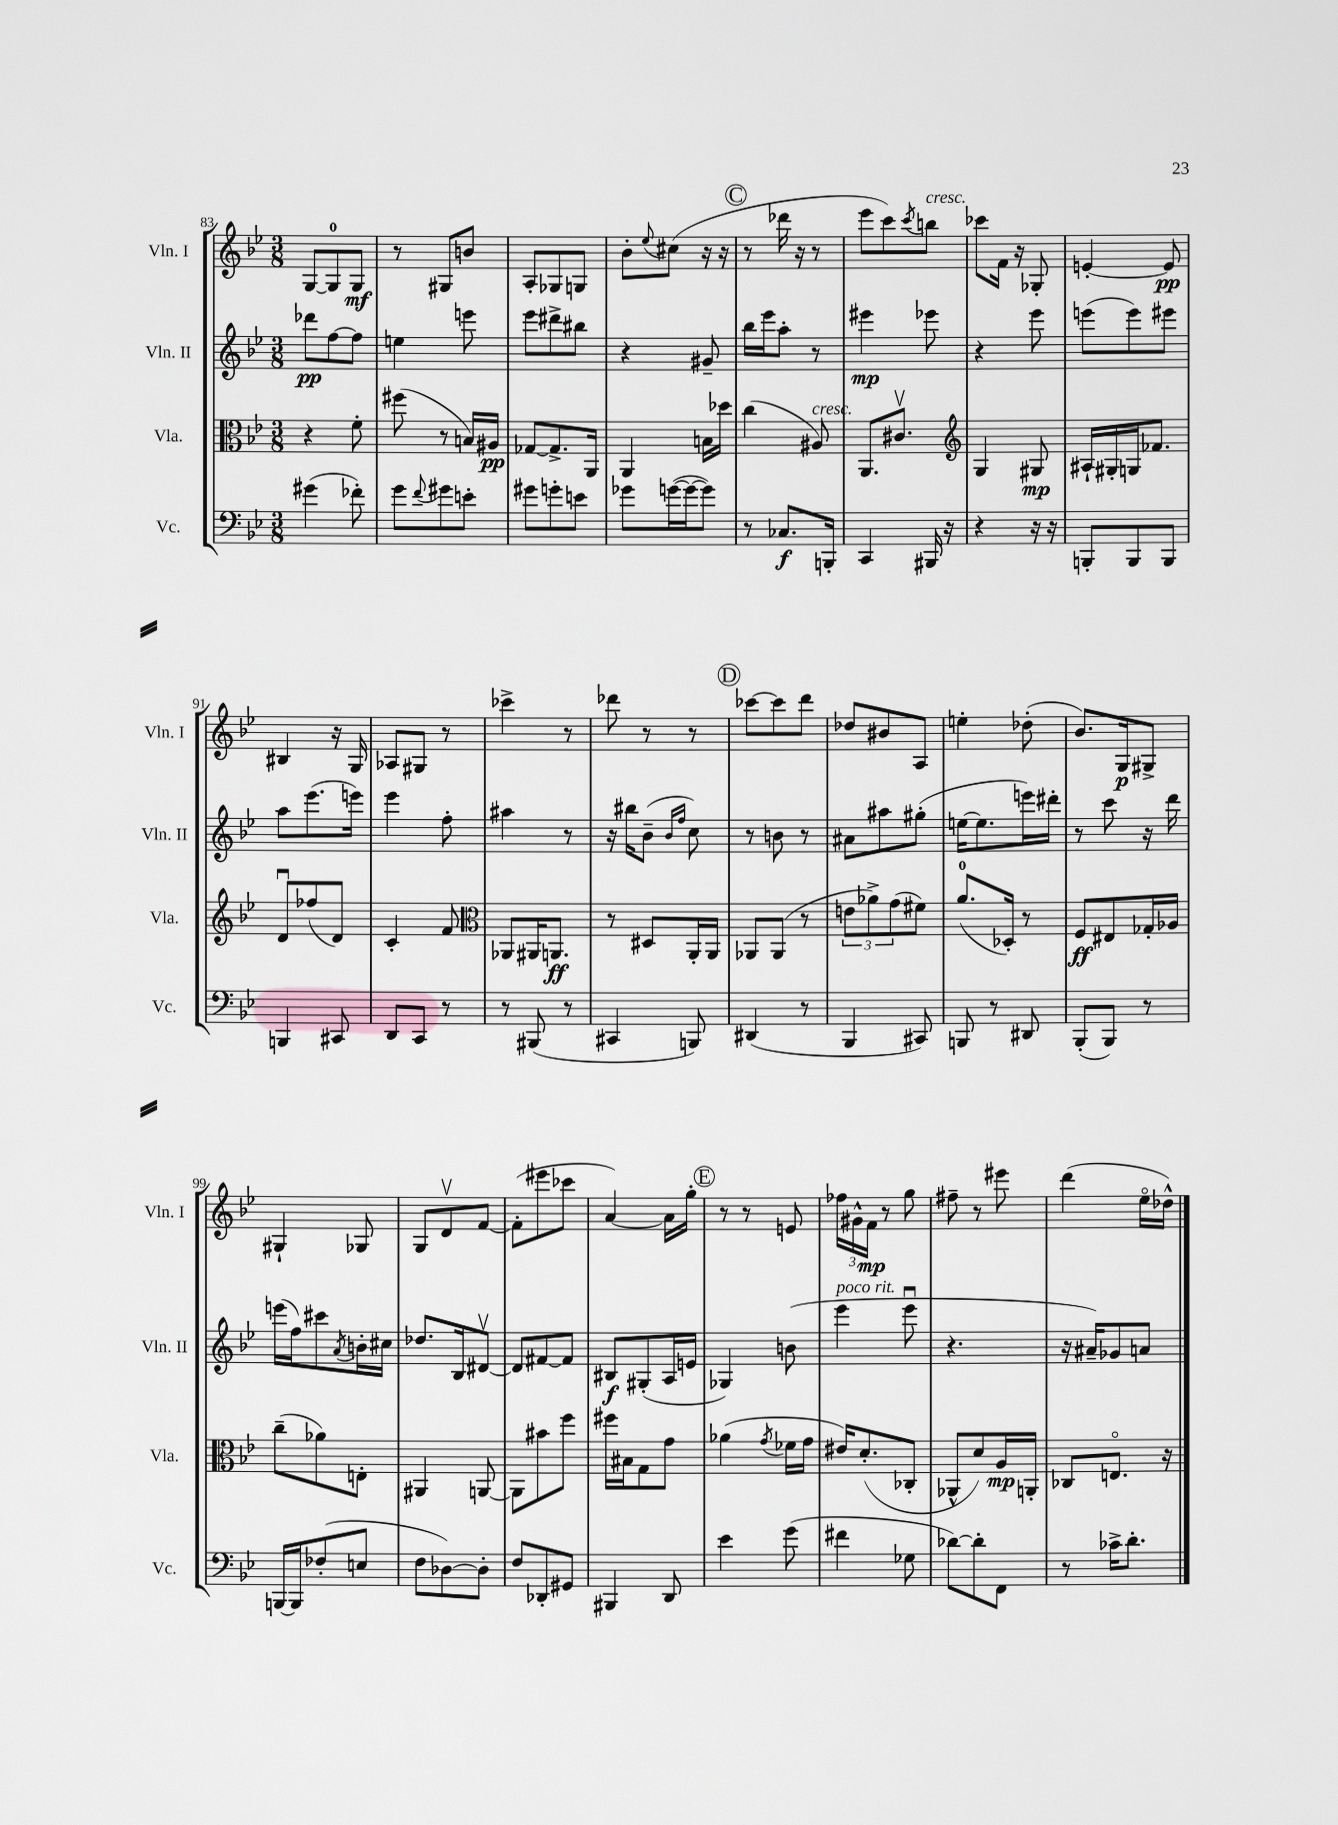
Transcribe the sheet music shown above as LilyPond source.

<<
\new StaffGroup <<
\new Staff = "s0" \with { instrumentName = "Vln. I" shortInstrumentName = "Vln. I" } {
    \clef treble \key bes \major \numericTimeSignature \time 3/8
    g8~ g8-0 g8\mf |
    r8 gis8 b'8 |
    a8-. ges8 g8 |
    bes'8-. \appoggiatura { ees''8 } cis''8( r16 r16 |
    \mark \markup { \circle "C" } r8 des'''16 r16 r8 |
    ees'''8 c'''8) \acciaccatura { c'''8 } b''8^\markup { \italic "cresc." } |
    ces'''8 f'16 r16 ges8-. |
    e'4~-. e'8\pp |
    bis4 r16 g16 |
    aes8 gis8 r8 |
    ces'''4-> r8 |
    des'''8 r8 r8 |
    \mark \markup { \circle "D" } ces'''8~ ces'''8 d'''8 |
    des''8 bis'8 a8 |
    e''4-. des''8-.( |
    bes'8.) g16\p gis8-> |
    gis4-! ges8 |
    g8 d'8\upbow f'8~ |
    f'8-.( eis'''8 ces'''8 |
    a'4~) a'16 g''16-. |
    \mark \markup { \circle "E" } r8 r8 e'8 |
    \tuplet 3/2 { fes''16 gis'16-^ f'16\mp } r8 g''8 |
    fis''8-- r8 eis'''8 |
    d'''4( ees''16\flageolet des''16-^) \bar "|." |
}
\new Staff = "s1" \with { instrumentName = "Vln. II" shortInstrumentName = "Vln. II" } {
    \clef treble \key bes \major \numericTimeSignature \time 3/8
    des'''8\pp f''8~ f''8 |
    e''4 e'''8 |
    ees'''8 dis'''8-> bis''8 |
    r4 gis'8-- |
    \mark \markup { \circle "C" } bes''16 ees'''16 a''8-. r8 |
    eis'''4\mp ees'''8 |
    r4 ees'''8 |
    e'''8( e'''8) eis'''8 |
    a''8 ees'''8.( e'''16) |
    ees'''4 f''8-. |
    ais''4 r8 |
    r16 bis''16 bes'8--( \grace { bes'16 f''16 } c''8) |
    \mark \markup { \circle "D" } r8 b'8 r8 |
    ais'8 ais''8 gis''8-.( |
    e''16~ e''8. e'''16) dis'''16-. |
    r8 c'''8 r16 d'''16 |
    e'''16( f''16) cis'''8 \acciaccatura { a'8 } b'16-. cis''16 |
    des''8. bes16 dis'8~\upbow |
    dis'8 fis'8~ fis'8 |
    bis8\f gis8-.( a16 e'16 |
    \mark \markup { \circle "E" } ges4) b'8( |
    ees'''4^\markup { \italic "poco rit." } ees'''8\downbow |
    r4. |
    r16 ais'16--) ges'8 a'8 \bar "|." |
}
\new Staff = "s2" \with { instrumentName = "Vla." shortInstrumentName = "Vla." } {
    \clef alto \key bes \major \numericTimeSignature \time 3/8
    r4 f'8-. |
    fis''8( r8 b16) ais16\pp |
    ges8~ ges8.-> a,16 |
    a,4 b16 des''16 |
    \mark \markup { \circle "C" } c''4( ais8^\markup { \italic "cresc." }) |
    a,8. cis'8.\upbow |
    \clef treble g4 gis8\mp |
    ais16-! gis16-. g16 fes'8. |
    d'8\downbow fes''8( d'8) |
    c'4-. f'8 |
    \clef alto aes,8 ais,16 a,8.\ff |
    r8 dis8 a,16-. a,16 |
    \mark \markup { \circle "D" } aes,8 aes,8( r8 |
    \tuplet 3/2 { e'8 aes'8->) g'8( } fis'8) |
    a'8.-0( des16-.) r8 |
    f8\ff eis8 ges16-. aes16 |
    c''8--( aes'8) e8-. |
    ais,4 a,8~ |
    a,8 bis'8 f''8 |
    fis''16 bis16 g8 g'8 |
    \mark \markup { \circle "E" } aes'4( \acciaccatura { g'8 } fes'16 g'16 |
    eis'16) d'8.-.( ces8-. |
    aes,8-^ d'8) a16\mp a,16-. |
    ces8 e8.\flageolet r16 \bar "|." |
}
\new Staff = "s3" \with { instrumentName = "Vc." shortInstrumentName = "Vc." } {
    \clef bass \key bes \major \numericTimeSignature \time 3/8
    gis'4( fes'8-.) |
    g'8 \appoggiatura { f'8 } gis'8 e'8-. |
    gis'8 g'8-. e'8 |
    ges'8 g'16~( g'16~ g'8) |
    \mark \markup { \circle "C" } r8 ces8.\f b,,16-. |
    c,4 bis,,16 r16 |
    r4 r16 r16 |
    b,,8-. b,,8 b,,8 |
    b,,4 cis,8 |
    d,8 c,8 r8 |
    r8 bis,,8( r8 |
    cis,4 b,,8) |
    \mark \markup { \circle "D" } dis,4( r8 |
    bes,,4 cis,8) |
    b,,8 r8 dis,8 |
    bes,,8-.( bes,,8) r8 |
    b,,16~ b,,16 fes8-.( e8 |
    f8 des8~) des8-. |
    f8 des,8-. gis,8 |
    bis,,4 d,8 |
    \mark \markup { \circle "E" } ees'4 g'8( |
    fis'4 ges8 |
    des'8~) des'8-. f,8 |
    r8 ces'16-> d'8.-. \bar "|." |
}
>>
>>
\layout { \context { \Score currentBarNumber = #83 } }
